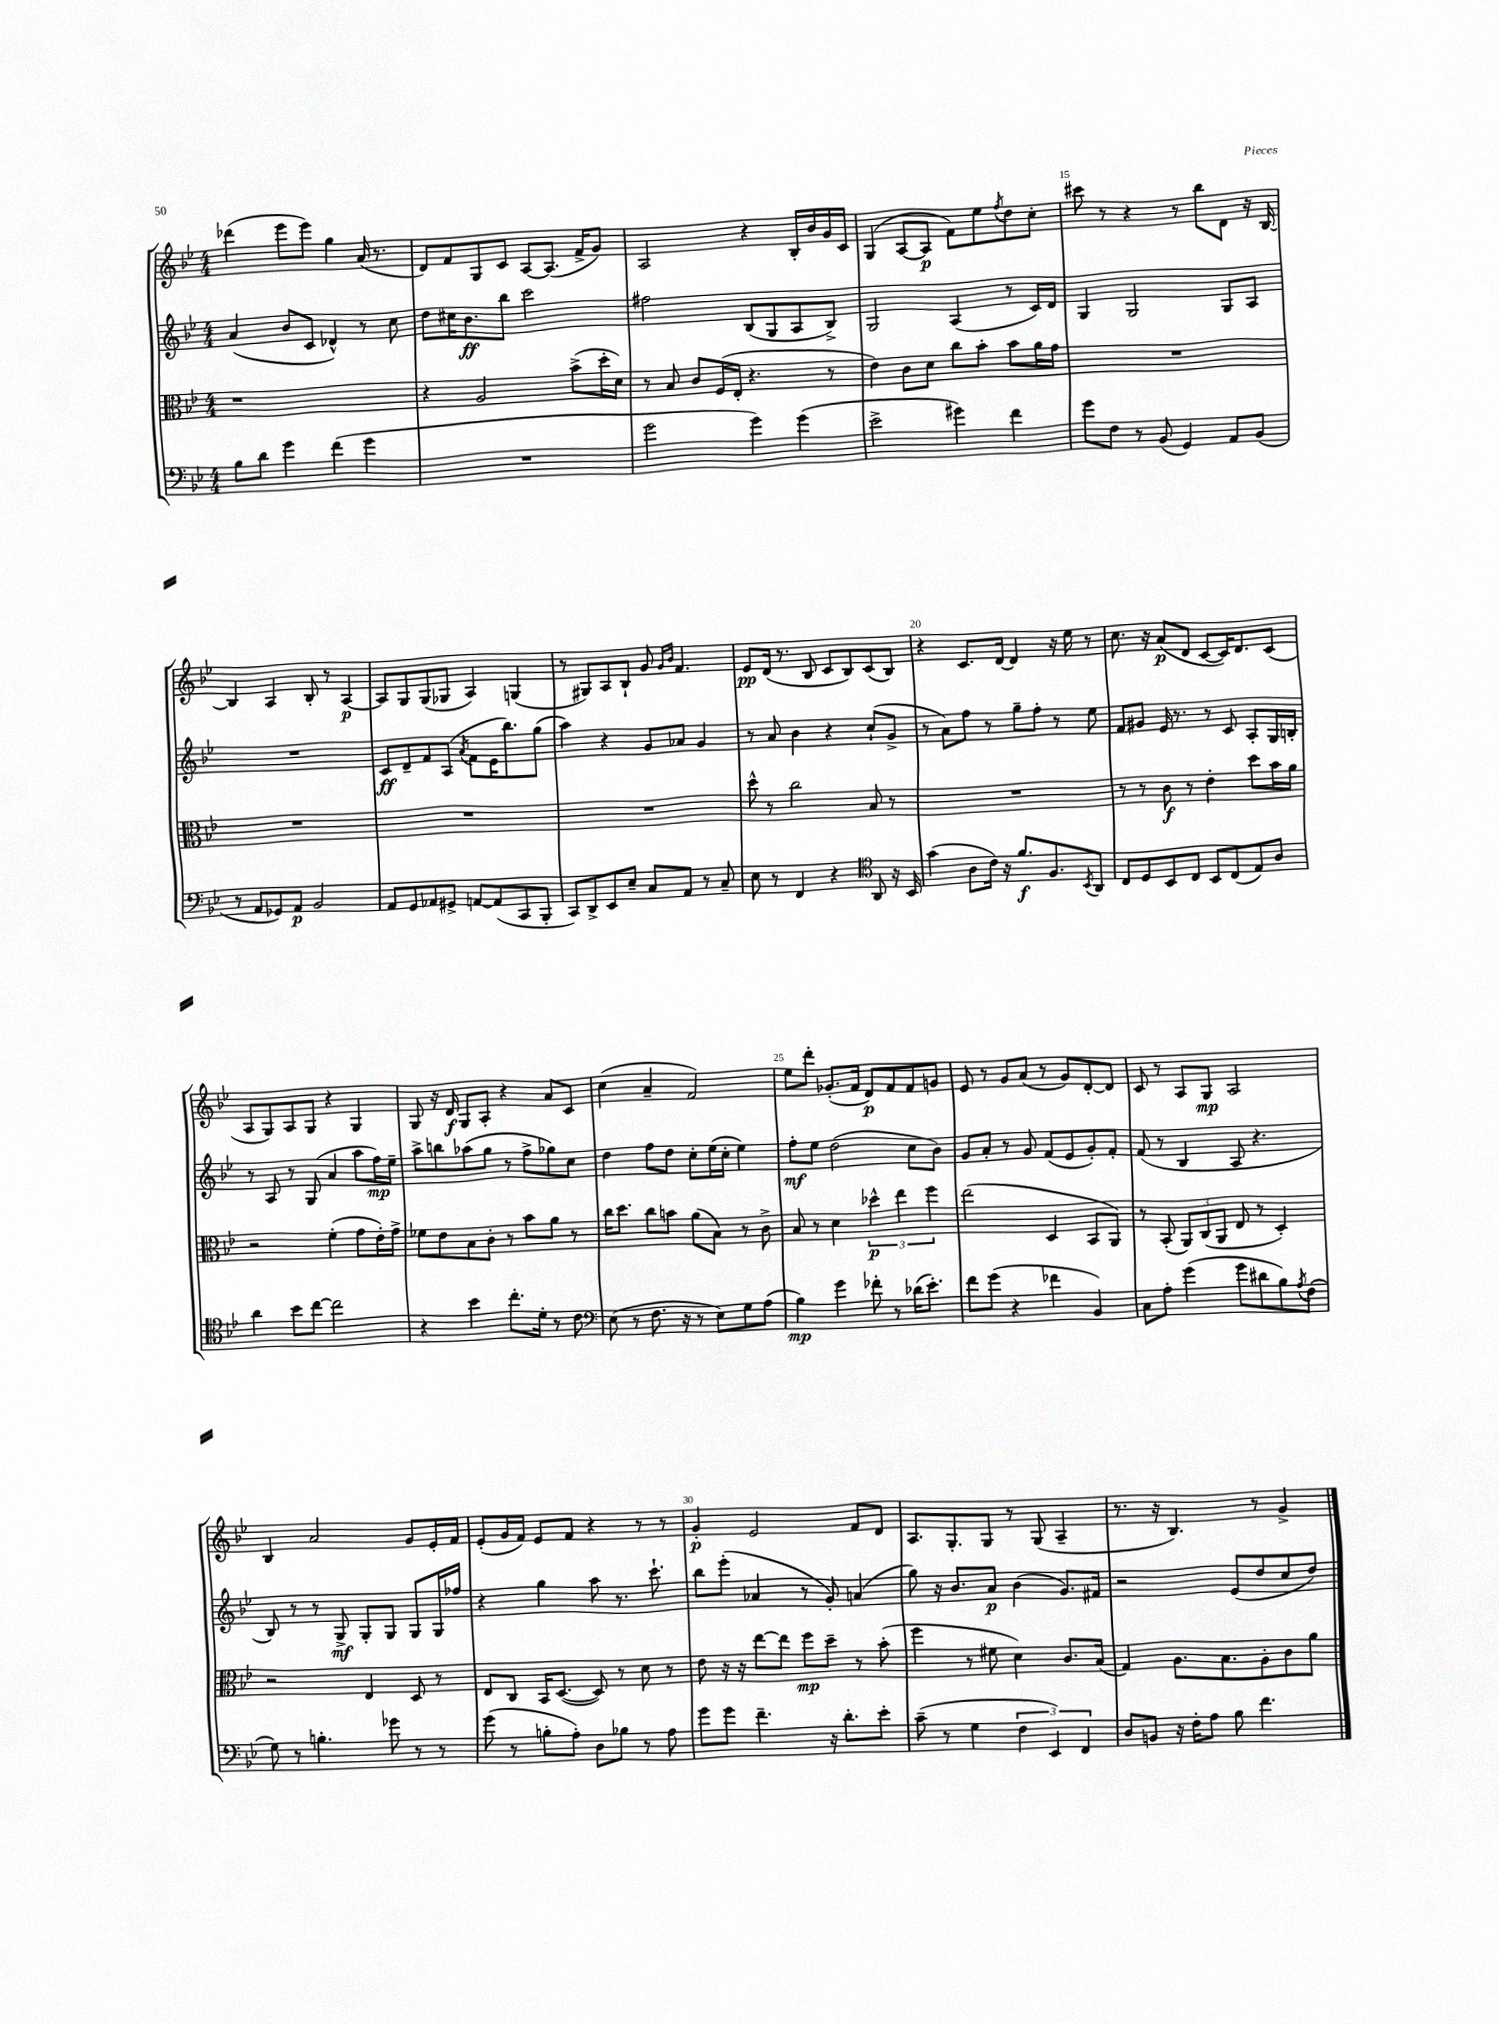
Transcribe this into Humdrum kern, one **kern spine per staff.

**kern	**kern	**kern	**kern
*staff4	*staff3	*staff2	*staff1
*clefF4	*clefC3	*clefG2	*clefG2
*k[b-e-]	*k[b-e-]	*k[b-e-]	*k[b-e-]
*M4/4	*M4/4	*M4/4	*M4/4
8B-	1r	(4a	(4ddd-
8d	.	.	.
4g	.	8b-	8eee-
.	.	8c	8eee-)
(4f	.	4d-^^)	4gg
4g	.	8r	(16a
.	.	.	8.r
.	.	8cc	.
=	=	=	=
1r	4r	8dd	8d)
.	.	16cc#	8f
.	.	8.b-	.
.	2A	.	8G
.	.	8bb-	8c
.	.	2ccc	[8A
.	.	.	(8.A]
.	(8b-^	.	.
.	.	.	16f^
.	16dd'	.	8g)
.	16d)	.	.
=	=	=	=
2g	8r	2ff#	2A
.	8B-	.	.
.	8c	.	.
.	(16F	.	.
.	16E-'	.	.
4g)	4.r	(8B-	4r
.	.	8G	.
(4g	.	8A	16B-'
.	.	.	16b-
.	8r	8B-^)	16g
.	.	.	16c
=	=	=	=
2e-^	4e-)	2G	(4G
.	8c	.	[8A
.	8d	.	8A]
4g#)	8cc	(4A	8f)
.	8b-'	.	8ee-
.	.	.	8qff
4f	8b-	8r	8dd
.	16a	16c)	8cc'
.	16g	16d	.
=	=	=	=
8g	1r	4G	8ccc#
8F	.	.	8r
8r	.	2G	4r
(8BB-	.	.	.
4GG)	.	.	8r
.	.	.	8bb-
8AA	.	8G	8d
(8BB-	.	8A	16r
.	.	.	[16B-
=	=	=	=
8r	1r	1r	4B-]
8AA	.	.	.
8GG-)	.	.	4A
8AA	.	.	.
2BB-	.	.	8B-'
.	.	.	8r
.	.	.	[4A
=	=	=	=
8AA	1r	8c	8A]
8GG	.	8d~	8G
8AA-	.	8f	(8G
8GG#^	.	(8A	8G-
.	.	8qa	.
[8AA	.	8f	4A)
(8AA]	.	16e-	.
.	.	8.bb-)	.
8CC	.	.	(4G
8BBB-'	.	(8gg	.
=	=	=	=
8CC)	1r	4aa)	8r
8DD^	.	.	8G#)
8EE-	.	4r	8A
8E-~	.	.	8B-`
8C	.	8g	8g
.	.	.	16qqg
.	.	.	16qqb-
8AA	.	8a-	4.f
8r	.	4g	.
8C~	.	.	.
=	=	=	=
8E-	8dd^^	8r	8e-
8r	8r	8a	(16d
.	.	.	8.r
4FF	2cc	4b-	.
.	.	.	8B-
4r	.	4r	8c
.	.	.	8B-)
*clefC4	*	*	*
8AA	8B-	(8cc`	(8c
16r	8r	8g^	8B-)
16BB-	.	.	.
=	=	=	=
(4g	1r	8r	4r
.	.	8a)	.
8A	.	8ff	8.c
16c)	.	8r	.
16r	.	.	[16d
8.f	.	8gg~	4d]
.	.	8ff'	.
8.F	.	.	.
.	.	8r	16r
.	.	.	16ee-
8qBB-	.	.	.
8AA	.	8ee-	8r
=	=	=	=
8C	8r	8f	8.cc
8D	8r	8g#	.
.	.	.	16r
8BB-	8c	16e-	(8a
.	.	8.r	.
8C	8r	.	8d
8BB-	4e-'	8r	[8c
(8C	.	8c	16c])
.	.	.	8.d
8E-)	8dd	8A'	.
8A	16b-	16G	(8c
.	16a	16B'	.
=	=	=	=
4a	2r	8r	8A
.	.	8A	8G)
8b-	.	8r	8A
[8cc	.	(8G	8G
2cc]	(4f'	4a	4r
.	8g	8aa	4G
.	16e-')	16ff)	.
.	16g^	16ee-~	.
=	=	=	=
4r	8f-	8aa^	8G
.	8e-	8bb	16r
.	.	.	16d
4b-	8B-	(8aa-	8G
.	8c'	8gg	8A'
8.cc'	8r	8r	4r
.	8b-	8ff^	.
16d'	.	.	.
8r	8a	8gg-)	8a
8c	8r	8cc	8c
=	=	=	=
*clefF4	*	*	*
(8E-	16cc	4dd	(4cc
.	8.dd	.	.
8r	.	.	.
8.F	8cc	8ff	4a~
.	8b	8dd	.
16r	.	.	.
8r	(8a	8cc'	2f)
8E-)	8B-)	(16ee-	.
.	.	16cc'	.
8G	8r	4ee-)	.
(8A	8c^	.	.
=	=	=	=
4B-)	8B-	8ff'	8ee-
.	8r	8ee-	8ddd'
4g	4d	(2dd	(8.g-'
.	.	.	16f
8f-'	6dd-^^	.	8d)
8r	.	.	8f
.	6ee-	.	.
(16d-	.	8cc	8f
8.e-')	.	.	.
.	6ff	.	.
.	.	8b-)	8g
=	=	=	=
8f	(2ee-	8g	8e-
(8g	.	8a'	8r
4r	.	8r	8g
.	.	8g	(8a
4f-	4D	(8f	8r
.	.	8e-	8g)
4BB-)	8BB-	8g')	[8d'
.	8AA)	8f'	8d]
=	=	=	=
8C	8r	(8f	8c
8A'	(8BB-'	8r	8r
(4g	12AA)	4B-	8A
.	(12C	.	.
.	.	.	8G
.	12AA	.	.
8g	8E-	8A	2A
8d#	8r	4.r	.
8B-)	4D')	.	.
8qA	.	.	.
(8F	.	.	.
=	=	=	=
8G)	2r	8B-)	4B-
8r	.	8r	.
4.B'	.	8r	2a
.	.	8G^	.
.	4E-	8G'	.
8g-	.	8G	.
8r	8D	8G	8g
8r	8r	16G	16e-'
.	.	16ff-	16f
=	=	=	=
(8g	8E-	4r	(8e-'
8r	8C	.	16g
.	.	.	16f)
8B'	16BB-	4gg	8e-
.	([8.D	.	.
8A')	.	.	8f
8D	8D])	8aa	4r
8B-	8r	8.r	.
8r	8d	.	8r
.	.	8.ccc`	.
8A	8r	.	8r
=	=	=	=
8g	8e-	8bb-	4g'
8g	16r	(8eee-'	.
.	16r	.	.
4.f~	[8ee-	4a-	2e-
.	8ee-]	.	.
.	8ff	8r	.
16r	8dd~	8g')	.
8.d'	.	.	.
.	8r	(4a	8f
8e-'	(8b-'	.	8d
=	=	=	=
(8c~	4ff	8gg)	8.A
8r	.	16r	.
.	.	8.b-	8.G'
4G	8r	.	.
.	8f#	8a	8G
6F	4d)	(4b-	8r
.	.	.	(8G
6EE-)	.	.	.
.	8.c	8.g)	4A~
6FF	.	.	.
.	(16B-	16f#	.
=	=	=	=
8D	4G)	2r	8.r
8BB	.	.	.
.	.	.	16r
16r	8.A	.	4.B-)
16F'	.	.	.
8A	.	.	.
.	8.B-	.	.
8B-	.	(8e-	.
4.f	8A'	8dd	8r
.	8c	8cc	4g^
.	8a	8dd)	.
==	==	==	==
*-	*-	*-	*-
